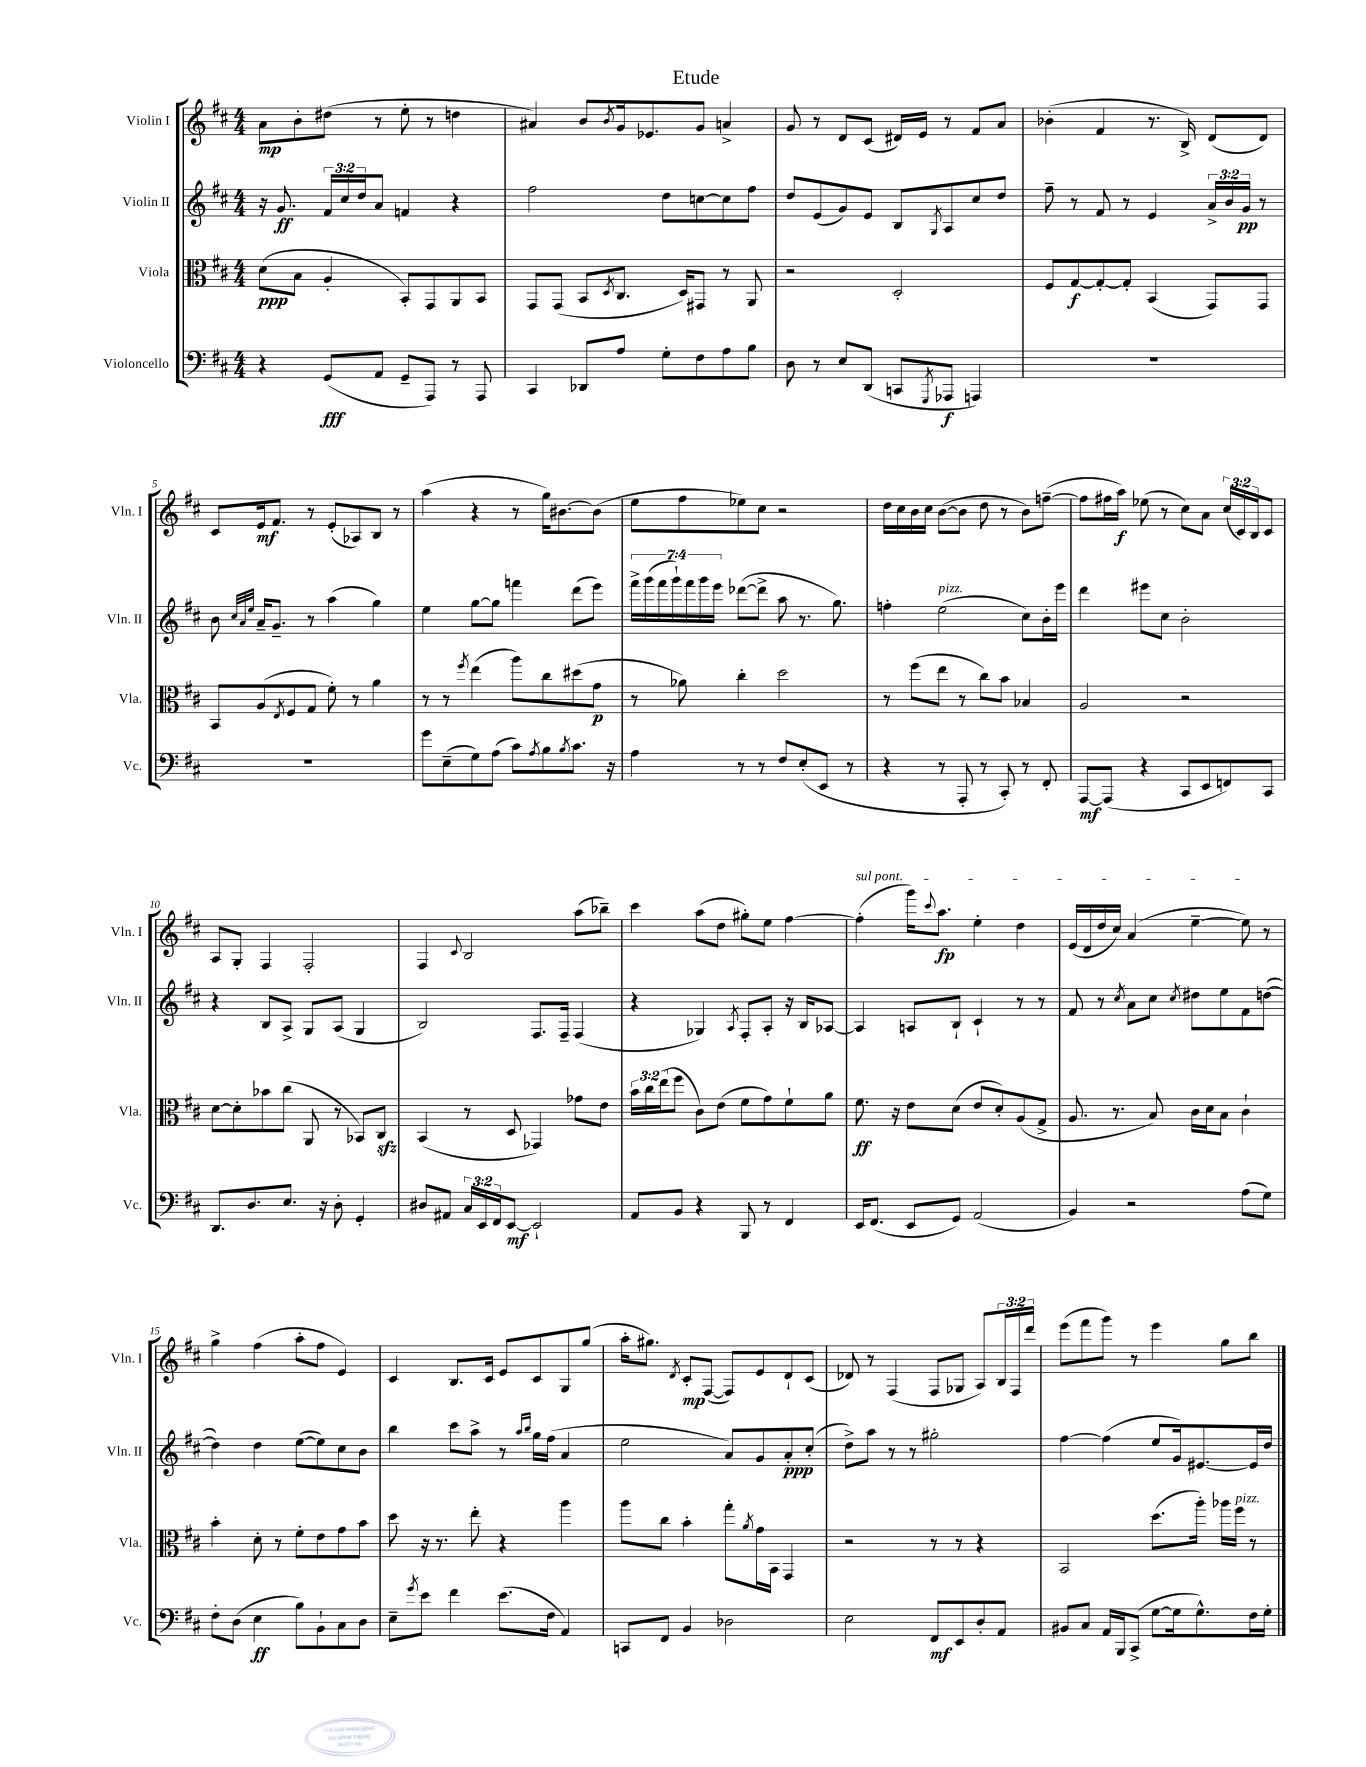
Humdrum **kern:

**kern	**kern	**kern	**kern
*staff4	*staff3	*staff2	*staff1
*clefF4	*clefC3	*clefG2	*clefG2
*k[f#c#]	*k[f#c#]	*k[f#c#]	*k[f#c#]
*M4/4	*M4/4	*M4/4	*M4/4
4r	(8d	16r	8a
.	.	8.g	.
.	8B	.	8b'
(8GG	4A'	24f#	(8dd#
.	.	24cc#	.
.	.	24dd	.
8AA	.	8a	8r
8GG~	8BB')	4f	8ee'
8AAA)	8GG	.	8r
8r	8AA	4r	4dd
8AAA	8BB	.	.
=	=	=	=
4CC#	8GG	2ff#	4a#)
.	(8GG	.	.
8DD-	8BB	.	8b
.	8qD	.	8qb
8A	8.C#	.	16g
.	.	.	8.e-
8G'	.	8dd	.
.	16D)	.	.
8F#	8GG#	[8cc	8g
8A	8r	8cc]	4a^
8B	8AA	8ff#	.
=	=	=	=
8D	2r	8dd	8g
8r	.	(8e	8r
8E	.	8g)	8d
(8DD	.	8e	(8c#
8CC	2D'	8B	16d#)
.	.	.	16e
8qGGG	.	8qG	.
8AAA-	.	8A	8r
4AAA)	.	8cc#	8f#
.	.	8dd	8a
=	=	=	=
1r	8F#	8ff#~	(4b-'
.	[8G	8r	.
.	8G'_	8f#	4f#
.	8G']	8r	.
.	(4BB	4e	8.r
.	.	.	16B^)
.	8GG)	24a^	(8d
.	.	24b	.
.	.	24g	.
.	8GG	8r	8d)
=	=	=	=
1r	8BB	8b	8c#
.	.	32qqcc#	.
.	.	32qqa	.
.	.	32qqee	.
.	(8A	16a~	16e
.	.	8.g~	8.f#
.	8qE	.	.
.	8F#	.	.
.	8G	8r	8r
.	8f#')	(4aa	(8e'
.	8r	.	8A-)
.	4a	4gg)	8B
.	.	.	8r
=	=	=	=
8g	8r	4ee	(4aa
(8E~	8r	.	.
.	8qff#	.	.
8G)	(4ee	[8gg	4r
(8A	.	8gg]	.
8c#)	8aa)	4fff	8r
8qA	.	.	.
8B	8cc#	.	16gg)
.	.	.	[8.b#
8qB	.	.	.
8.c#	(8dd#	(8ddd	.
.	8g	8eee)	(8b#]
16r	.	.	.
=	=	=	=
4A	8r	28fff#^	8ee
.	.	(28ggg	.
.	.	28fff#	.
.	.	28ggg`)	.
.	8a-)	.	8ff#
.	.	28fff#	.
.	.	28ggg	.
.	.	28eee	.
8r	4cc#'	([8ddd-	8ee-)
8r	.	8ddd-^]	8cc#
8F#	2dd	8aa	2r
(8E'	.	8.r	.
8EE	.	.	.
.	.	8.gg)	.
8r	.	.	.
=	=	=	=
4r	8r	4ff'	16dd
.	.	.	16cc#
.	(8ff#	.	16b
.	.	.	16cc#
8r	8ee	(2ee	([8b
8AAA'	8r	.	8b]
8r	8cc#)	.	8dd
8CC#')	8b	.	8r
8r	4B-	8cc#)	8b)
8FF#'	.	16b'	([8ff~
.	.	16eee	.
=	=	=	=
[8AAA	2A	4ddd	8ff]
(8AAA]	.	.	16ff#
.	.	.	16aa)
4r	.	8eee#	(8ee-
.	.	8cc#	8r
8CC#	2r	2b'	8cc#)
8EE	.	.	8a
8FF)	.	.	(24cc#
.	.	.	24c#)
.	.	.	24B
8CC#	.	.	8c#
=	=	=	=
8.DD	[8d	4r	8A
.	8d']	.	8G'
8.D	.	.	.
.	8b-	8B	4F#
8.E	(8cc#	8A^	.
.	8AA	8G	2F#'
16r	.	.	.
8D'	8r	(8A	.
4GG'	8BB-)	4G	.
.	8C#	.	.
=	=	=	=
8D#	(4BB	2B)	4F#
8AA#	.	.	.
.	.	.	8qqc#
24C#	8r	.	2B
24EE	.	.	.
24FF#	.	.	.
[8EE	8D	.	.
2EE`]	4GG-)	8.F#	.
.	.	16F#~	.
.	8g-	(4F#	(8aa
.	8e	.	8bb-~)
=	=	=	=
8AA	24b	4r	4ccc#
.	24cc#	.	.
.	(24ee	.	.
8BB	8ff#	.	.
4r	8c#)	4G-)	(8aa
.	(8e	.	8dd
.	.	8qA	.
8BBB	8f#	8F#'	8gg#')
8r	8g)	8A'	8ee
4FF#	8f#`	16r	[4ff#
.	.	16B	.
.	8a	[8A-	.
=	=	=	=
16EE	8.f#	4A-]	(4ff#']
(8.FF#	.	.	.
.	16r	.	.
8EE	8e	8A	16ggg)
.	.	.	8qqccc#
.	.	.	8.aa
8GG)	(8d	8B`	.
(2AA	8e	4c#`	4ee'
.	8d')	.	.
.	(8A	8r	4dd
.	8G^	8r	.
=	=	=	=
4BB)	8.A	8f#	(16e
.	.	.	16d
.	.	8r	16dd
.	8.r	.	16cc#)
.	.	8qcc#	.
2r	.	8a	(4a
.	8B)	8cc#	.
.	.	8qcc#	.
.	16c#	8dd#	[4ee~
.	16d	.	.
.	8B	8ee	.
(8A	4c#`	8f#	8ee])
8G)	.	([8dd	8r
=	=	=	=
8F#'	4b'	4dd])	4gg^
(8D	.	.	.
4E	8d'	4dd	(4ff#
.	8r	.	.
8B)	8f#'	([8ee	8aa'
8BB`	8e	8ee])	8ff#
8C#	8g	8cc#	4e)
8D	8b	8b	.
=	=	=	=
8E~	8dd	4bb	4c#
8qg	.	.	.
8e	16r	.	.
.	8.r	.	.
4f#	.	8ccc#	8.B
.	8ee'	8aa^	.
.	.	.	16c#
(8.e	4r	8r	8e
.	.	16qqaa	.
.	.	16qqbb	.
.	.	16gg	8c#
16F#	.	(16ff#	.
4AA)	4aa	4a	8G
.	.	.	(8gg
=	=	=	=
8CC	8aa	2ee	16aa'
.	.	.	8.gg#)
8FF#	8cc#	.	.
.	.	.	8qd
4BB	4b'	.	8c#'
.	.	.	([8F#
2D-	8gg'	8a)	8F#])
.	8qa	.	.
.	16g	8g	8e
.	16BB	.	.
.	4GG	8a'	8d`
.	.	(8cc#'	(8c#
=	=	=	=
2E	2r	8dd^)	8d-)
.	.	8aa	8r
.	.	8r	(4F#
.	.	8r	.
8FF#	8r	2gg#'	8F#
8EE	8r	.	8G-
8D'	4r	.	8A)
8AA	.	.	24B
.	.	.	24F#
.	.	.	24ddd
=	=	=	=
8BB#	2BB	[4ff#	(8eee
8C#	.	.	8fff#
16AA	.	(4ff#]	8ggg)
16BBB	.	.	.
(8CC#^	.	.	8r
[8G	(8.dd	8ee	4eee
16G]	.	16g)	.
8.G^^)	16aa')	[8.e#	.
.	16aa-	.	8gg
.	16ff#	.	.
16F#	8r	16e#]	8bb
16G'	.	16dd	.
==	==	==	==
*-	*-	*-	*-
